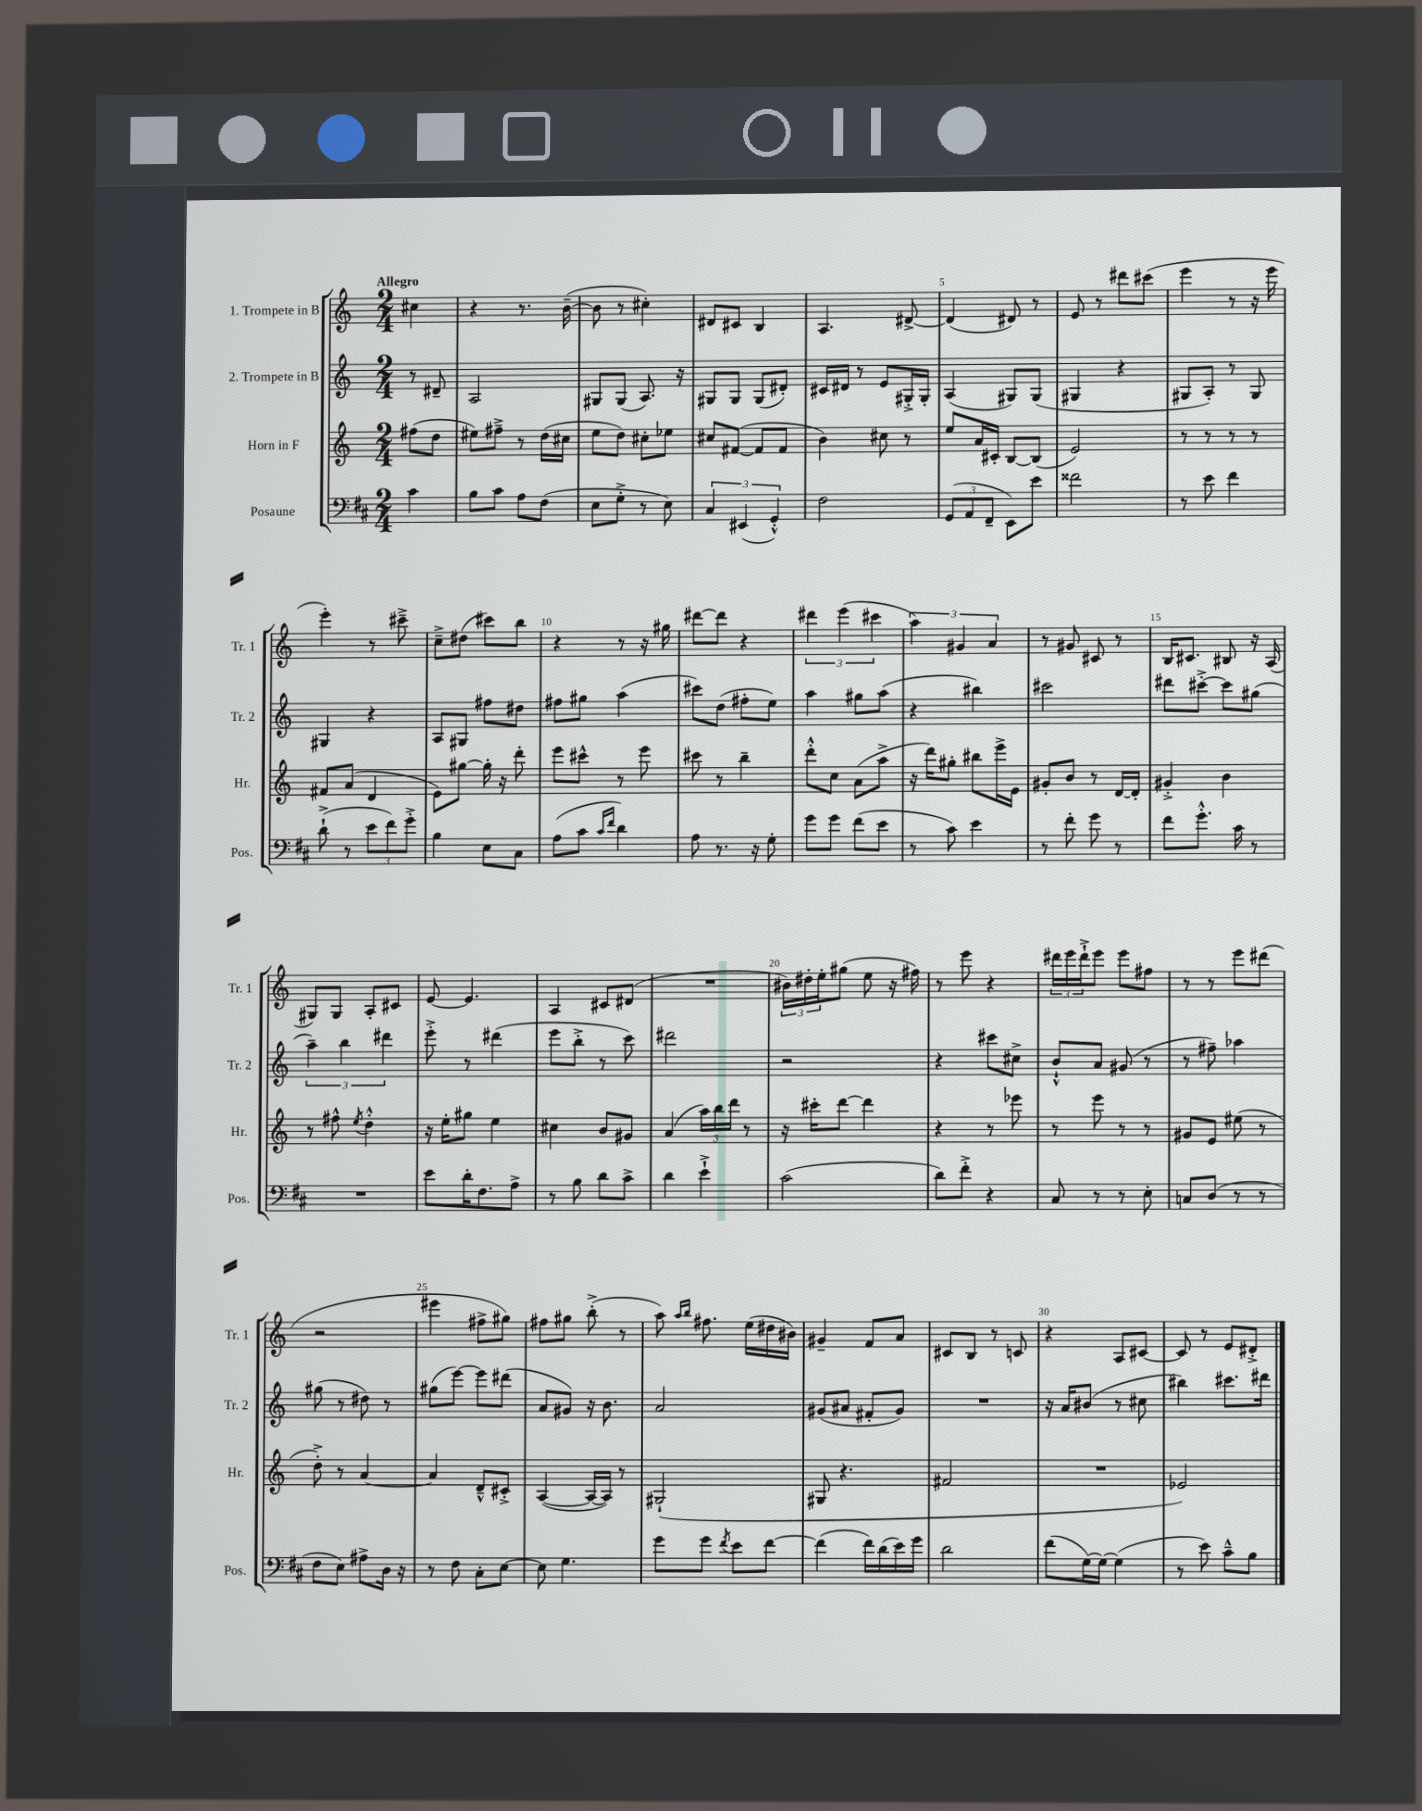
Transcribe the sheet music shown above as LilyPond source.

<<
\new StaffGroup <<
\new Staff = "s0" \with { instrumentName = "1. Trompete in B" shortInstrumentName = "Tr. 1" } {
    \clef treble \key c \major \numericTimeSignature \time 2/4 \partial 4 \tempo "Allegro"
    cis''4 |
    r4 r8. b'16~--( |
    b'8 r8 cis''4-.) |
    dis'8 cis'8 b4 |
    a4. dis'8~-> |
    dis'4( dis'8) r8 |
    e'8 r8 dis'''8 cis'''8( |
    e'''4 r8 r16 e'''16 |
    e'''4-.) r8 cis'''8---> |
    c''8---> dis''8( cis'''8) b''8 |
    r4 r8 r16 gis''16 |
    dis'''8~ dis'''8 r4 |
    \tuplet 3/2 { dis'''4 e'''4( cis'''4 } |
    \tuplet 3/2 { a''4) gis'4 a'4 } |
    r8 gis'8 cis'8 r8 |
    b16 cis'8. bis8 r16 a16( |
    gis8) gis8 a8-. cis'8 |
    e'8~ e'4. |
    a4 cis'8 dis'8( |
    R2 |
    \tuplet 3/2 { bis'16) dis''16-. e''16-. } gis''8( e''8 r16 fis''16) |
    r8 e'''8 r4 |
    \tuplet 3/2 { dis'''16 e'''16 dis'''16-!-> } e'''8 e'''8 fis''8 |
    r8 r8 e'''8 dis'''8( |
    r2 |
    eis'''4 fis''8-> gis''8) |
    fis''8 gis''8 b''8-.->( r8 |
    a''8) \grace { a''16 b''16 } fis''8. e''16( dis''16 bis'16) |
    gis'4-- f'8 a'8 |
    cis'8 b8 r8 c'8 |
    r4 a8 cis'8~ |
    cis'8 r8 e'8 dis'8-.-> \bar "|." |
}
\new Staff = "s1" \with { instrumentName = "2. Trompete in B" shortInstrumentName = "Tr. 2" } {
    \clef treble \key c \major \numericTimeSignature \time 2/4 \partial 4
    r8 dis'8-- |
    a2 |
    gis8 gis8( a8.) r16 |
    gis8 gis8 gis8( dis'8-.) |
    cis'16 dis'16 r8 e'8 gis16-.-> gis16-. |
    a4( gis8) gis8( |
    gis4 r4 |
    gis8 a8-.) r8 gis8 |
    gis4 r4 |
    a8 gis8 fis''8 dis''8 |
    fis''8 gis''8 a''4( |
    cis'''8) d''8( fis''8-. e''8) |
    a''4 gis''8 a''8( |
    r4 bis''4) |
    cis'''2 |
    dis'''8 cis'''8~-.-> cis'''8 gis''8( |
    \tuplet 3/2 { a''4--) b''4 dis'''4 } |
    e'''8-.-> r8 dis'''4( |
    e'''8 b''8-.-> r8 c'''8) |
    dis'''2 |
    r2 |
    r4 cis'''8 cis''8-> |
    b'8-!-^ a'8 gis'8( r8 |
    r8 fis''8--) aes''4 |
    gis''8( r8 dis''8) r8 |
    gis''8( e'''8~) e'''8 dis'''8( |
    a'8 gis'8) r16 b'8. |
    a'2 |
    gis'8( ais'8 fis'8-. gis'8) |
    R2 |
    r16 a'16 bis'8( r8 cis''8 |
    bis''4) cis'''8. dis'''16 \bar "|." |
}
\new Staff = "s2" \with { instrumentName = "Horn in F" shortInstrumentName = "Hr." } {
    \clef treble \key c \major \numericTimeSignature \time 2/4 \partial 4
    fis''8( d''8 |
    eis''8) fis''8---> r8 d''16( cis''16 |
    e''8 d''8) cis''8-. ees''8 |
    cis''8 fis'8~( fis'8 fis'8 |
    b'4) cis''8 r8 |
    e''8 a'16 cis'16-. b8~ b8( |
    e'2) |
    r8 r8 r8 r8 |
    fis'8 a'8( d'4 |
    e'8) gis''8~ gis''16-. r16 d'''8-. |
    e'''8 cis'''8-^ r8 e'''8 |
    cis'''8 r8 b''4-- |
    d'''8-.-^ c''8 a'8( a''8-> |
    r16 d'''16) gis''8-. bis''8 e'''16-> e'16 |
    gis'8-. b'8 r8 d'16~ d'16-. |
    gis'4-.-> b'4 |
    r8 fis''8-^ \acciaccatura { e''8 } d''4-.-^ |
    r16 e''16-. gis''8 e''4 |
    cis''4 b'8 gis'8 |
    a'4( \tuplet 3/2 { a''16) b''16 d'''16 } r8 |
    r16 cis'''16-. d'''8~ d'''4 |
    r4 r8 ees'''8 |
    r8 e'''8 r8 r8 |
    gis'8 e'8 eis''8( r8 |
    d''8-.->) r8 a'4~ |
    a'4 d'8---^ cis'8-.-> |
    a4~( a16~ a16) r8 |
    gis2-!( |
    gis8 r4. |
    fis'2 |
    R2 |
    ees'2) \bar "|." |
}
\new Staff = "s3" \with { instrumentName = "Posaune" shortInstrumentName = "Pos." } {
    \clef bass \key d \major \numericTimeSignature \time 2/4 \partial 4
    cis'4 |
    b8 cis'8 a8 fis8( |
    e8 g8-.-> r8 e8) |
    \tuplet 3/2 { cis4 eis,4( g,4-.-^) } |
    fis2 |
    \tuplet 3/2 { g,8( a,8 fis,8-- } e,8) e'8 |
    fisis'2 |
    r8 e'8 fis'4 |
    d'8-!->( r8 \tuplet 3/2 { e'8 fis'8) g'8-.-> } |
    b4 e8 cis8 |
    a8( cis'8 \grace { cis'16 fis'16 } d'4) |
    a8 r8. r16 g8-. |
    g'8 g'8 fis'8( e'8 |
    r8 cis'8) e'4 |
    r8 fis'8-. g'8 r8 |
    fis'8 g'8.-.-^ cis'16 r8 |
    R2 |
    e'8 d'16-. fis8. a8-> |
    r8 b8 d'8 cis'8-> |
    d'4 e'4-!-> |
    cis'2( |
    d'8) fis'8-.-> r4 |
    cis8 r8 r8 e8-. |
    c8 d8( r8 r8 |
    fis8 e8) ais8-> d16 r16 |
    r8 fis8 cis8-. e8~ |
    e8 g4. |
    g'8 g'8 \acciaccatura { fis'8 } e'8 fis'8~ |
    fis'4( fis'16) d'16( e'16) g'16 |
    d'2 |
    fis'8( g16~) g16~ g4( |
    r8 e'8) cis'8---^ b8 \bar "|." |
}
>>
>>
\layout { \context { \Score \override BarNumber.break-visibility = ##(#f #t #t) barNumberVisibility = #(every-nth-bar-number-visible 5) } }
